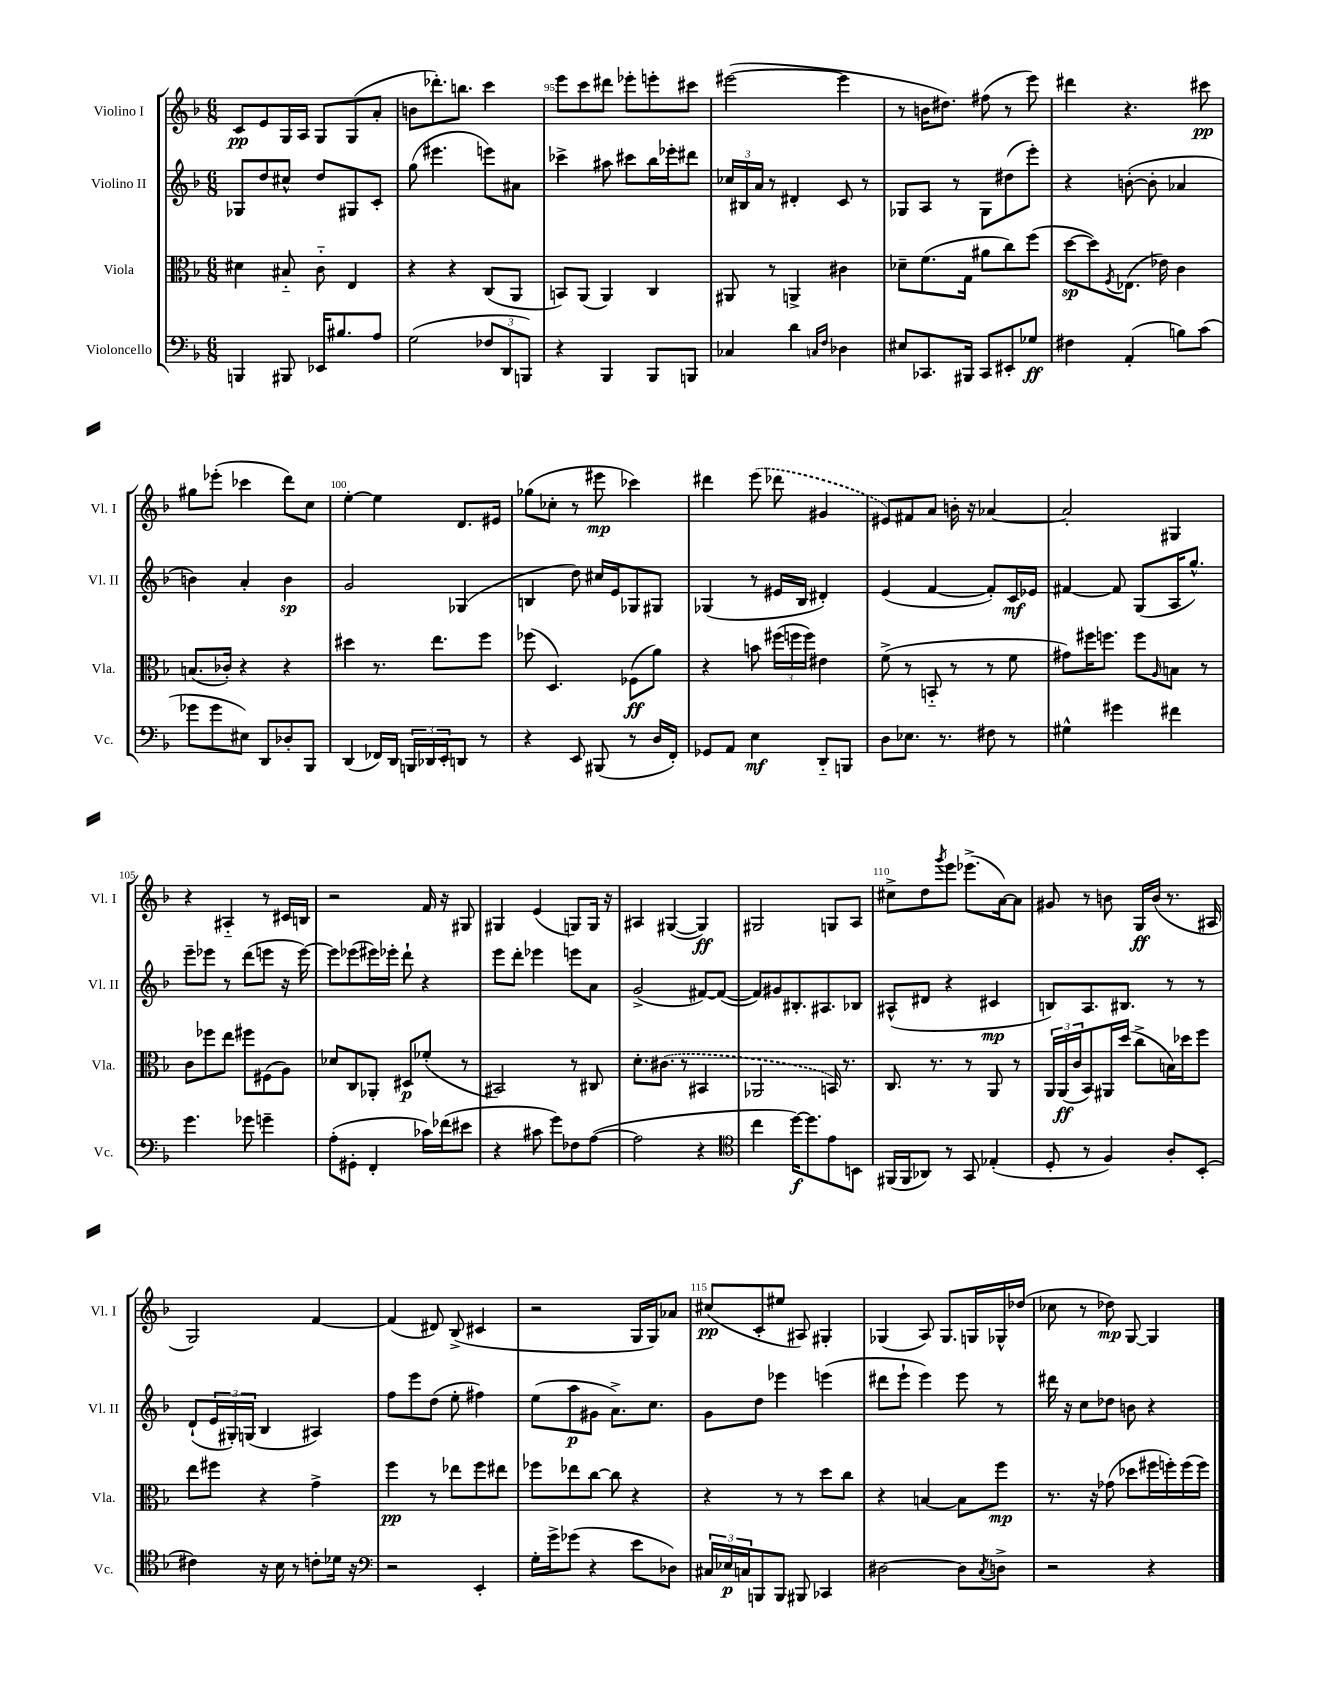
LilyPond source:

<<
\new StaffGroup <<
\new Staff = "s0" \with { instrumentName = "Violino I" shortInstrumentName = "Vl. I" } {
    \clef treble \key f \major \numericTimeSignature \time 6/8
    c'8\pp e'8 g16 a16 g8 g8( a'8-. |
    b'8 des'''8.-.) b''8. c'''4 |
    e'''8 c'''8 dis'''8 ees'''8-. e'''8-. cis'''8 |
    eis'''2~( eis'''4 |
    r8 b'16 dis''8.) fis''8( r8 e'''8) |
    dis'''4 r4. cis'''8\pp |
    gis''8 ees'''8-.( ces'''4 d'''8) c''8 |
    e''4~-. e''4 d'8. eis'16 |
    ges''8( ces''8-. r8 eis'''8\mp ces'''4) |
    dis'''4 \once \slurDashed e'''8( des'''8 gis'4 |
    eis'8) fis'8 a'8 b'16-. r16 aes'4~ |
    aes'2-. gis4 |
    r4 ais4-_ r8 cis'16 b16 |
    r2 f'16 r16 gis8 |
    gis4 e'4( g8) g16 r16 |
    ais4 gis4~( gis4\ff) |
    gis2 g8 a8 |
    cis''8-> d''8 \acciaccatura { g'''8 } e'''8 ees'''8.->( a'16~) a'8 |
    gis'8 r8 b'8 g16\ff b'16( r8. ais16 |
    g2) f'4~ |
    f'4( dis'8) bes8->( cis'4 |
    r2 g16 g16) aes'8 |
    cis''8\pp( c'8-. eis''8 ais8) gis4-. |
    ges4( a8) ges8. g16 ges16-^ des''16( |
    ces''8 r8 des''8\mp) g8~ g4 \bar "|." |
}
\new Staff = "s1" \with { instrumentName = "Violino II" shortInstrumentName = "Vl. II" } {
    \clef treble \key f \major \numericTimeSignature \time 6/8
    ges8 d''8 cis''8-^ d''8 gis8 c'8-. |
    g''8( eis'''4. e'''8) ais'8 |
    ces'''4-> ais''8 cis'''8 bes''16 ees'''16-. dis'''8 |
    \tuplet 3/2 { ces''16 bis16 a'16 } r8 dis'4-. c'8 r8 |
    ges8 a8 r8 ges8 dis''8( e'''8-.) |
    r4 b'8~-.( b'8-. aes'4 |
    b'4) a'4-. b'4\sp |
    g'2 ges4( |
    b4 d''8) cis''16 e'16 ges8 gis8 |
    ges4( r8 eis'16 bes16 dis'4-.) |
    e'4( f'4~ f'8-.) c'16\mf ees'16 |
    fis'4~ fis'8 g8( a16 g''8.-^) |
    e'''8-- ees'''8 r8 d'''8( e'''8 r16 e'''16~) |
    e'''8 ees'''8( eis'''16) ees'''16-. d'''8-! r4 |
    e'''8 d'''8-. ees'''4 e'''8 a'8 |
    g'2->( fis'8~) fis'8~( |
    fis'8) gis'8 bis8.-. ais8. bes8 |
    ais8-^( dis'8 r4 cis'4\mp |
    b8) a8. bis8. r8 r8 |
    d'8-!( \tuplet 3/2 { e'16 gis16-.) g16( } bes4 ais4) |
    f''8 e'''8 d''8( e''8-. fis''4) |
    e''8( a''8\p gis'8 a'8.->) c''8. |
    g'8 d''8 ees'''4 e'''4( |
    dis'''8 e'''8-! e'''4) e'''8 r8 |
    dis'''16 r16 c''8 des''8 b'8 r4 \bar "|." |
}
\new Staff = "s2" \with { instrumentName = "Viola" shortInstrumentName = "Vla." } {
    \clef alto \key f \major \numericTimeSignature \time 6/8
    dis'4 bis8-_ c'8-_ e4 |
    r4 r4 c8( a,8 |
    b,8) a,8( a,4) c4 |
    ais,8 r8 a,4-> cis'4 |
    des'8-- f'8.( g16 ais'8 c''8) f''8( |
    d''8~\sp d''8) \acciaccatura { f8 } ees8.( ees'16) c'4 |
    b8.( ces'16-.) r4 r4 |
    dis''4 r8. e''8. f''8 |
    fes''8( d4.) fes8\ff( a'8) |
    r4 b'8 \tuplet 3/2 { fis''16( f''16 f''16) } eis'4 |
    f'8->( r8 b,8-_ r8 r8 f'8 |
    gis'8) fis''16 f''8. f''8 \grace { a16 } b8 r8 |
    c'8 fes''8 e''8 fis''8 fis8( a8) |
    des'8 c8 aes,8-. dis8\p fes'8-.( r8 |
    bis,2) r8 cis8 |
    d'8.-. \once \slurDashed cis'8.( r8 bis,4 |
    aes,2 b,16) r8. |
    c8. r8. r8 a,8 r8 |
    \tuplet 3/2 { a,16 a,16\ff( c'16 } bes,8) ais,16 d''16( c''8-> b16) des''16 f''8 |
    e''8 fis''8 r4 g'4-> |
    f''4\pp r8 ees''8 f''8 eis''8 |
    fes''8 ees''8 c''8~ c''8 r4 |
    r4 r8 r8 d''8 c''8 |
    r4 b4~ b8 f''8\mp |
    r8. r16 ges'8( des''8 fis''16 f''16-.) f''16( f''16) \bar "|." |
}
\new Staff = "s3" \with { instrumentName = "Violoncello" shortInstrumentName = "Vc." } {
    \clef bass \key f \major \numericTimeSignature \time 6/8
    b,,4 bis,,8 ees,16 bis8. a8 |
    g2( \tuplet 3/2 { fes8 d,8 b,,8) } |
    r4 bes,,4 bes,,8 b,,8 |
    ces4 d'4 \grace { c16 f16 } des4 |
    eis8 ces,8. bis,,16 ces,8 eis,8-. ges8\ff |
    fis4 a,4-.( b8) c'8( |
    ges'8 ges'8 eis8) d,8 des8-. bes,,8 |
    d,4( fes,16) d,16 \tuplet 3/2 { b,,16 des,16 e,16-. } d,8 r8 |
    r4 e,8 bis,,8( r8 d16 f,16-.) |
    ges,8 a,8 e4\mf d,8-_ b,,8 |
    d8 ees8. r8. fis8 r8 |
    gis4-^ gis'4 fis'4 |
    g'4. ges'8 g'4-- |
    a8-.( gis,8-. f,4-. ces'16) fes'16( eis'8 |
    r4 cis'8 g'8) fes8 a8~( |
    a2 r4 |
    \clef tenor c''4 d''16~\f) d''8. e'8 b,8 |
    fis,16( fis,16 aes,8) r8 g,8 ees4-.( |
    d8-. r8 f4) a8-. bes,8-.( |
    cis'4) r16 bes16 r8 c'8-. des'16 r16 |
    \clef bass r2 e,4-. |
    g16-. g'16-> ges'8( r4 e'8 des8) |
    \tuplet 3/2 { cis16 ees16\p c16 } b,,8 b,,8 bis,,8 ces,4 |
    dis2~ dis8 \acciaccatura { c8 } d8-> |
    r2 r4 \bar "|." |
}
>>
>>
\layout { \context { \Score currentBarNumber = #93 \override BarNumber.break-visibility = ##(#f #t #t) barNumberVisibility = #(every-nth-bar-number-visible 5) } }
